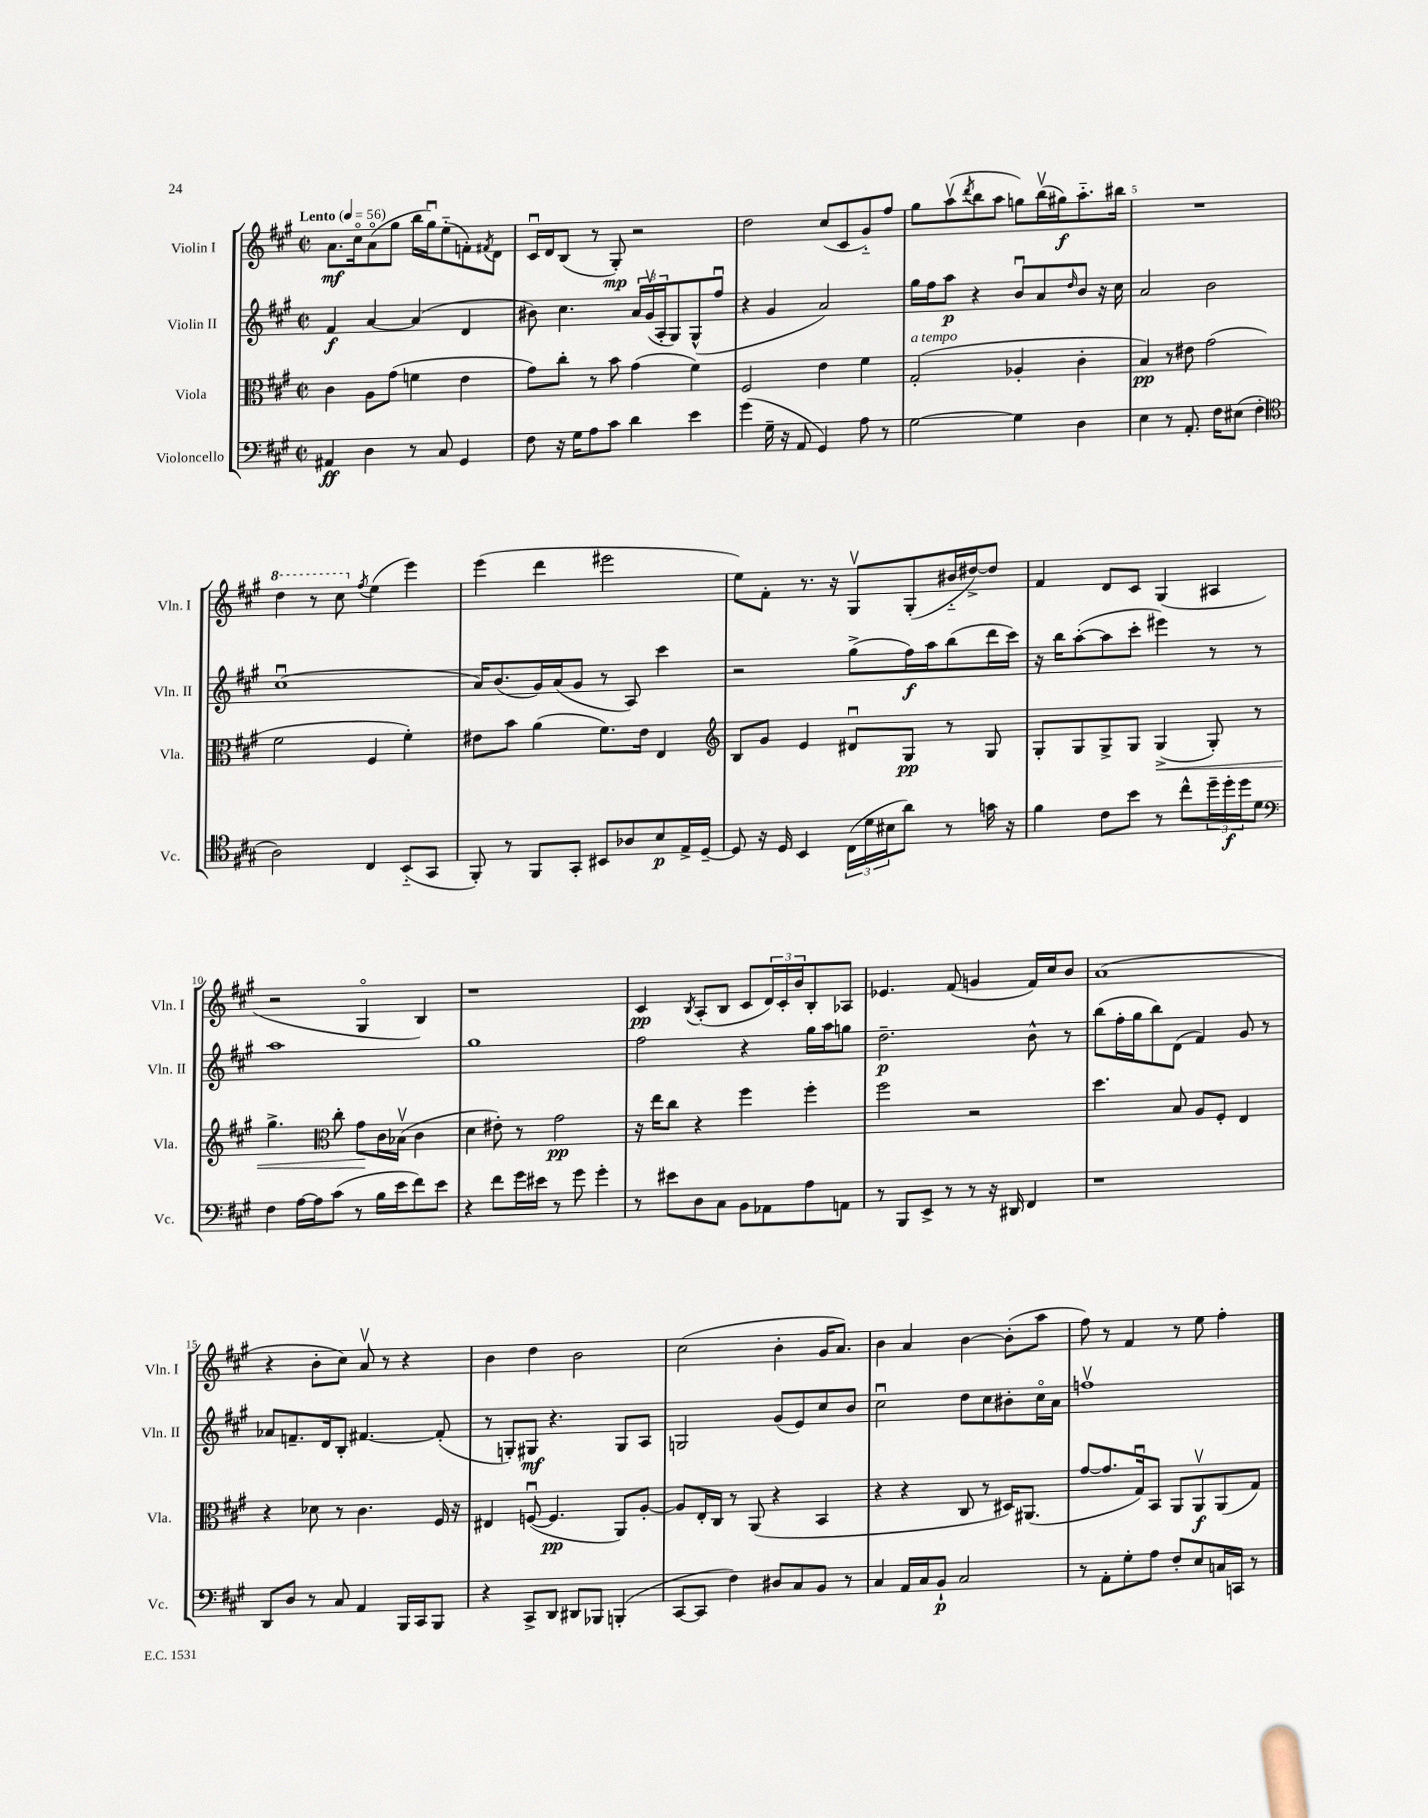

**kern	**kern	**kern	**kern
*staff4	*staff3	*staff2	*staff1
*clefF4	*clefC3	*clefG2	*clefG2
*k[f#c#g#]	*k[f#c#g#]	*k[f#c#g#]	*k[f#c#g#]
*M2/2	*M2/2	*M2/2	*M2/2
*met(c|)	*met(c|)	*met(c|)	*met(c|)
*MM56	*MM56	*MM56	*MM56
4AA#	4c#	4f#	8.a
.	.	.	16cc#o
4D	8A	[4a	(8ao
.	(8g#	.	8gg#
8r	4f	(4a]	16bb
.	.	.	16gg#u)
8C#	.	.	(8ee'~
4GG#	4e	4d	8f')
.	.	.	8qf#
.	.	.	8d
=	=	=	=
8F#	8g#)	8b#)	16c#u
.	.	.	16d
16r	8cc#'	4.cc#	(8B
16G#	.	.	.
8A	8r	.	8r
8c#	8b	.	8G#')
4d	(4g#	24a	2r
.	.	(24g#v	.
.	.	24A'	.
.	.	8G#)	.
4e	4f#)	(8G#^^	.
.	.	8ff#u	.
=	=	=	=
(4g#	2F#	4r	2dd
16G#~	.	4g#	.
16r	.	.	.
8AA	.	.	.
4GG#)	4e	2a)	(8cc#
.	.	.	8c#
8A	4f#	.	8g#'~)
8r	.	.	8ff#
=	=	=	=
[2G#	(2G#'	16gg#	8gg#
.	.	16ff#	.
.	.	8aa	(8aav
.	.	.	8qddd
.	.	4r	8bb
.	.	.	8aa
4G#]	4A-'	8bu	8gg)
.	.	8a	(16bbv
.	.	.	16gg#)
.	.	16qqdd	.
4D	4c#'	8b	8.aa'~
.	.	16r	.
.	.	16cc#	16bb#
=	=	=	=
4E	4B)	2a	1r
8r	8r	.	.
8.AA'	8e#	.	.
.	(2g#	2b	.
16F#	.	.	.
(8E#	.	.	.
4F#'	.	.	.
=	=	=	=
*clefC4	*	*	*
2A)	2f#	(1cc#u	4ddd
.	.	.	8r
.	.	.	8ccc#
.	.	.	8qff#
4C#	4F#	.	(4ee
(8BB'~	4f#')	.	4eee)
8GG#	.	.	.
=	=	=	=
8FF#')	8e#	16a)	(4eee
.	.	(8.b	.
8r	8b	.	.
8FF#	(4a	16g#)	4ddd
.	.	(16a	.
8GG#'	.	8g#	.
8BB#	8.f#)	8r	2eee#
8A-	.	8A)	.
.	16e#	.	.
8B	4E	4ccc#	.
16E^	.	.	.
[16D~	.	.	.
=	=	=	=
*	*clefG2	*	*
8D]	8B	2r	8ee)
16r	8g#	.	8f#'
16D	.	.	.
4BB	4e	.	8.r
.	.	.	16r
(24C#	8d#u	(8gg#^	8G#v
24d	.	.	.
24B#	.	.	.
8a)	8G#	16ff#)	(8G#'
.	.	16aa	.
8r	8r	(8bb	16b#'~
.	.	.	[16dd#^)
16g	8G#	16ddd	8dd#]
16r	.	16ccc#)	.
=	=	=	=
4f#	8G#'	16r	4f#
.	.	16bb	.
.	8G#	([8aa'	.
8c#	8G#^	8aa]	8d
8b	8G#	8ccc#'	8c#
8r	(4G#^	4eee#)	(4G#
8cc#^^	.	.	.
24dd~	8G#')	8r	4A#
24dd'	.	.	.
24dd	.	.	.
8d	8r	8r	.
=	=	=	=
*clefF4	*	*	*
4F#	4.gg#^	1aa	2r
[16A	.	.	.
16A]	.	.	.
*	*clefC3	*	*
(8c#	8cc#'	.	.
8r	8g#	.	4G#o
16B	16c#	.	.
16e	(16B-v	.	.
8f#)	4c#	.	4B)
8e	.	.	.
=	=	=	=
4r	4d	1gg#	1r
8f#	8e#')	.	.
16g#	8r	.	.
16e#	.	.	.
8r	2g#	.	.
8g#	.	.	.
4g#'	.	.	.
=	=	=	=
8r	16r	2ff#	4c#
.	16ee	.	.
8e#	8cc#	.	.
.	.	.	8qB
8D	4r	.	(8A'
8C#	.	.	8B
8BB	4ff#	4r	8c#
8AA-	.	.	24d)
.	.	.	24c#'
.	.	.	24b
8A	4ff#'	16gg#	8B'
.	.	16aa	.
8AA	.	8gg	8A-
=	=	=	=
8r	2ff#	2.dd~	4.e-
8BBB	.	.	.
8EE^	.	.	.
8r	.	.	(8f#
8r	2r	.	4g
16r	.	.	.
16DD#	.	.	.
4FF#	.	8b^^	16f#)
.	.	.	16cc#
.	.	8r	8b
=	=	=	=
1r	4.dd	(8bb	(1a
.	.	16ff#'	.
.	.	16gg#	.
.	.	8bb)	.
.	8B	(8d	.
.	8A	4f#)	.
.	8F#'	.	.
.	4E	8g#	.
.	.	8r	.
=	=	=	=
8DD	4r	8a-	4r
8D	.	8.f~	.
8r	8d-	.	8b'
.	.	16d	.
8C#	8r	8B'	8cc#)
4AA	4.c#	[4.f#	8av
.	.	.	8r
16BBB	.	.	4r
16CC#	.	.	.
8BBB	16F#	(8f#']	.
.	16r	.	.
=	=	=	=
4r	4E#	8r	4b
.	.	8G')	.
8CC#^	([8Fu	8G#	4dd
8DD	4.F]	4.r	.
8DD#	.	.	2b
8BBB-	.	.	.
(4BBB'	8AA)	8G#	.
.	[8A'	8A	.
=	=	=	=
[8CC#	8A]	2G	(2cc#
8CC#]	16E'	.	.
.	16C#	.	.
4F#)	8r	.	.
.	(8AA	.	.
8D#	4r	(8g#	4b'
8C#	.	8e)	.
8BB	4BB	8cc#	16g#
.	.	.	8.a)
8r	.	8b	.
=	=	=	=
4C#	4r	2cc#u	4b
16AA	4r	.	4a
16C#	.	.	.
8BB`	.	.	.
2C#	8C#	8dd	[4b
.	8r	8cc#	.
.	16D#)	8b#'	(8b']
.	(8.AA#	.	.
.	.	16cc#o	8aa
.	.	16a	.
=	=	=	=
8r	[8g#	1ffv	8ff#)
8AA'	8.g#]	.	8r
8G#'	.	.	4f#
.	16G#u)	.	.
8A	8BB	.	.
8F#'	8AA	.	8r
8E	8AAv	.	8ee
16C	(8AA	.	4ff#'
16CC	.	.	.
8r	8G#)	.	.
==	==	==	==
*-	*-	*-	*-
